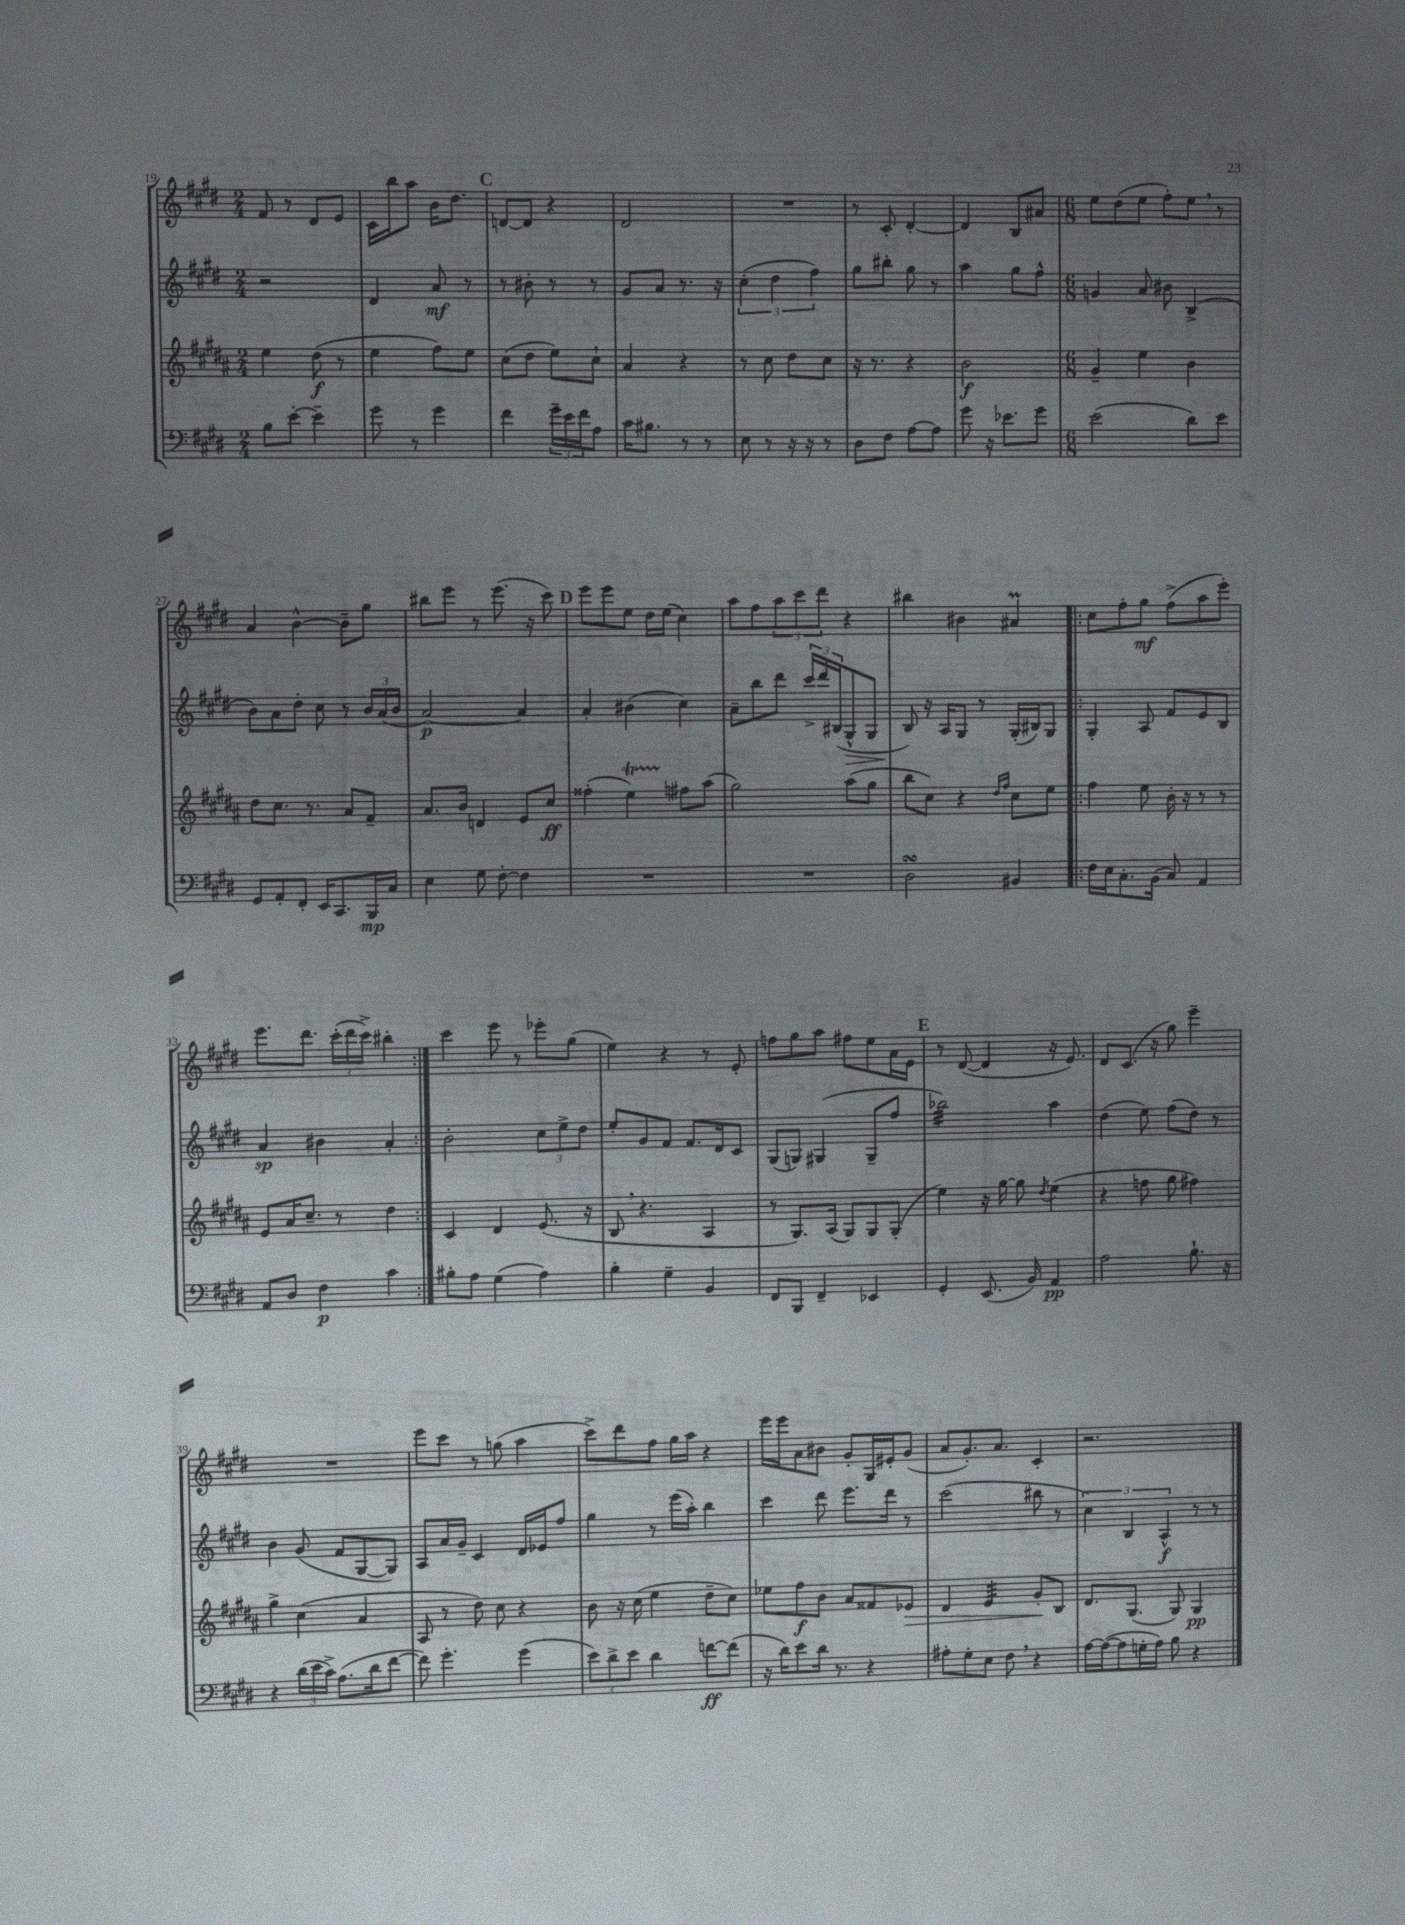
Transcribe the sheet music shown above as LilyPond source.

<<
\new StaffGroup <<
\new Staff = "s0" {
    \clef treble \key e \major \numericTimeSignature \time 2/4
    fis'8 r8 dis'8 e'8 |
    cis'16 b''16 a''8 b'16 dis''8. |
    \mark \markup { \bold "C" } d'8~ d'8 r4 |
    dis'2 |
    R2 |
    r8 cis'8-. dis'4~-. |
    dis'4 b8 ais'8 |
    \numericTimeSignature \time 6/8 e''8 dis''8( e''8 fis''8-.) e''8 \breathe r8 |
    a'4 b'4~-^ b'8-- gis''8 |
    bis''8 e'''8 r8 e'''8.( r16 cis'''8) |
    \mark \markup { \bold "D" } e'''8 e'''8 e''8 dis''16 e''16( cis''4) |
    a''8 fis''8 \tuplet 3/2 { a''8 cis'''8 dis'''8 } r4 |
    bis''4 bis'4 ais'4\prall |
    \repeat volta 2 { cis''8 fis''8-. gis''8\mf fis''8->( a''8 e'''8-.) |
    e'''8. dis'''8. \tuplet 3/2 { cis'''16-.( dis'''16 cis'''16->) } bis''4-. | }
    cis'''4 e'''8 r8 ees'''8-. gis''8( |
    e''4) r4 r8 e'8-. |
    f''8 gis''8 a''8 fis''8 e''8 a'16 e'16 |
    \mark \markup { \bold "E" } r8 dis'8~( dis'4 r16 e'8.) |
    dis'8 cis'8.( r16 gis''8) e'''4-- |
    R2. |
    e'''8 cis'''8 r8 g''8( a''4 |
    cis'''8->) dis'''8 fis''8 gis''16 a''16 r4 |
    e'''16 e'''16 a'8 bis'8 gis'8-. gis16 eis'16-. gis'8( |
    a'8 gis'8.-.) a'8. cis'4-. |
    r2. \bar "|." |
}
\new Staff = "s1" {
    \clef treble \key e \major \numericTimeSignature \time 2/4
    r2 |
    dis'4 a'8\mf r8 |
    \mark \markup { \bold "C" } r8 bis'8-. r8 r8 |
    gis'8 a'8 r8. r16 |
    \tuplet 3/2 { cis''4-.( dis''4 fis''4) } |
    gis''8 bis''8-. gis''8 r8 |
    a''4 gis''8 fis''8-^ |
    \numericTimeSignature \time 6/8 g'4 a'8 bis'8 b4->( |
    b'8) a'8 dis''8-. cis''8 r8 \tuplet 3/2 { b'16 a'16( b'16 } |
    a'2~\p) a'4 |
    \mark \markup { \bold "D" } a'4-. bis'4( cis''4) |
    a'8-- b''8 dis'''8 \tuplet 3/2 { cis'''16-> dis'''16 bis16( } gis8-^\> gis8 |
    b8\!) r16 a16 gis8 r8 gis16-.( bis16) gis8 |
    \repeat volta 2 { gis4-. a8 fis'8 e'8 b8 |
    a'4\sp bis'4 a'4-. | }
    b'2-. \tuplet 3/2 { cis''8 e''8-> dis''8 } |
    e''8-. gis'8 fis'8 fis'8. dis'16 cis'8 |
    gis8( g8) gis4( gis8-- fis''8 |
    \mark \markup { \bold "E" } bes''2:32) a''4 |
    dis''4( e''8) fis''8( dis''8) r8 |
    b'4 gis'8( fis'8 gis8~ gis8) |
    a8 a'16 gis'16-- cis'4 dis'16 ees'16 fis''8 |
    gis''4 r8 e'''16( a''16-.) b''4 |
    cis'''4 dis'''8 e'''8. dis'''16 r8 |
    cis'''2( bis''8 r8 |
    \tuplet 3/2 { cis''4) b4 a4-^\f } r8 r8 \bar "|." |
}
\new Staff = "s2" {
    \clef treble \key b \major \numericTimeSignature \time 2/4
    e''4 dis''8\f( r8 |
    e''4 fis''8) e''8 |
    \mark \markup { \bold "C" } cis''8( dis''8 e''8) cis''8-! |
    ais'4 r4 |
    r8 cis''8 dis''8 cis''8 |
    r16 r8. r4 |
    b'2\f |
    \numericTimeSignature \time 6/8 gis'4-- e''4 b'4 |
    dis''8 cis''8. r8. ais'8 fis'8-- |
    ais'8. b'16 d'4 e'8 cis''8\ff |
    \mark \markup { \bold "D" } fisis''4-.( e''4\startTrillSpan) fis''8\stopTrillSpan ais''8( |
    gis''2) ais''8( gis''8 |
    b''8 cis''8) r4 \grace { dis''16 fis''16 } cis''8 e''8 |
    \repeat volta 2 { fis''4 e''8 b'16-. r16 r8 r8 |
    e'8 ais'16 cis''8.-- r8 dis''4 | }
    cis'4 dis'4 e'8.( r16 |
    b8 \breathe r4. ais4 |
    r8 gis8.) ais16( gis8) gis8 gis8-.( |
    \mark \markup { \bold "E" } e''4) r16 gis''16~ gis''8 \acciaccatura { dis''8 } e''4( |
    r4 f''8 gis''8 fis''4) |
    gis''4-> cis''4( ais'4 |
    ais8 r8 dis''8) cis''8 r4 |
    b'8 r16 cis''16( e''4 dis''8-- cis''8) |
    ees''8 fis''8\f b'8 ais'8 fisis'8 ees'8\> |
    dis'4 e'4:32 gis'8-.\! b8 |
    dis'8. gis8.( gis8) gis4\pp \bar "|." |
}
\new Staff = "s3" {
    \clef bass \key e \major \numericTimeSignature \time 2/4
    b8 e'8~-. e'4-- |
    gis'8 r8 gis'4 |
    \mark \markup { \bold "C" } fis'4 \tuplet 3/2 { gis'16-- e'16 fis'16 } a8 |
    cis'16 bis8. r8 r8 |
    e8 r8 r16 r16 r8 |
    dis8 fis8 a8~ a8 |
    gis'8 r16 ees'8. gis'8 |
    \numericTimeSignature \time 6/8 e'2( dis'8) e'8 |
    gis,8 a,8-. fis,8-. e,16 cis,8. b,,16\mp cis16 |
    e4 gis8 fis8~-. fis4 |
    \mark \markup { \bold "D" } R2. |
    R2. |
    dis2\turn bis,4 |
    \repeat volta 2 { fis16 e16 cis8.-. b,16( cis8) a,4 |
    a,8 dis8 fis4\p cis'4 | }
    bis8-. a8 gis4( a4) |
    b4-. gis4-- b,4 |
    fis,8 b,,8 fis,4-- ees,4 |
    \mark \markup { \bold "E" } gis,4-. e,8.( b,16) a,4\pp |
    a2 b8.-! r16 |
    r4 \tuplet 3/2 { dis'16( e'16 cis'16->) } a8.( dis'16 fis'8~ |
    fis'8) gis'4.-. gis'4( |
    \tuplet 3/2 { e'8) dis'8-> e'8 } dis'4 f'8~\ff f'8( |
    r16 dis'16) e'8 dis'16 r8. r4 |
    ais8-. gis8-. e8 fis8 \breathe r4 |
    a16~ a16~( a8 g16-. a16) b8 r4 \bar "|." |
}
>>
>>
\layout { \context { \Score currentBarNumber = #19 } }
